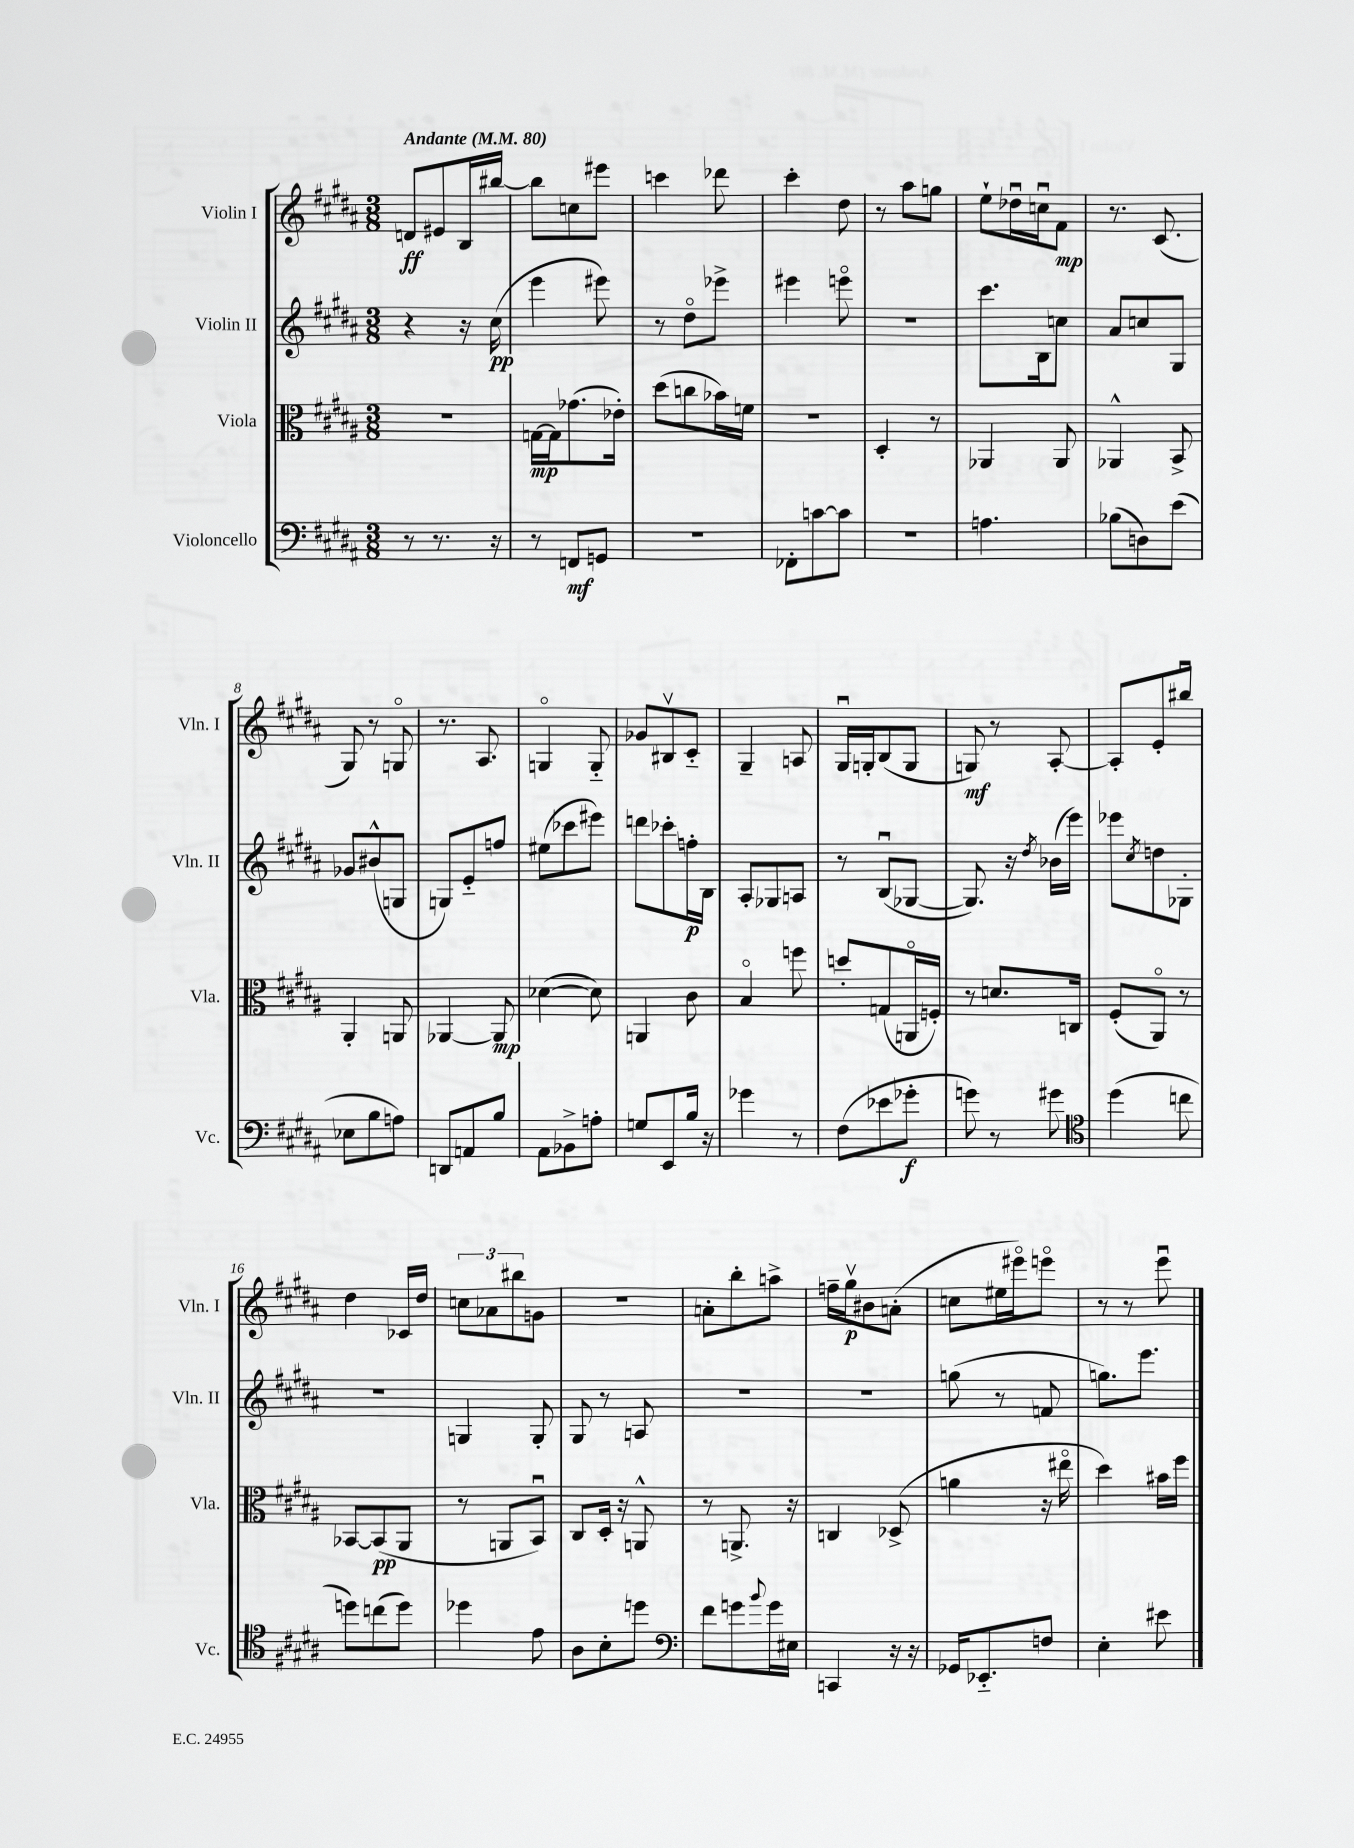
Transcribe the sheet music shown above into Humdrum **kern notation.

**kern	**kern	**kern	**kern
*staff4	*staff3	*staff2	*staff1
*clefF4	*clefC3	*clefG2	*clefG2
*k[f#c#g#d#a#]	*k[f#c#g#d#a#]	*k[f#c#g#d#a#]	*k[f#c#g#d#a#]
*M3/8	*M3/8	*M3/8	*M3/8
*MM80	*MM80	*MM80	*MM80
8r	4.r	4r	8d/L
8.r	.	.	8e#/
.	.	16r	16B/L
16r	.	(16cc#\	[16bb#/JJ
=	=	=	=
8r	[16G\LL	4eee\	8bb#\]L
.	16G\]J	.	.
8FF/L	(8.g-\	.	8cc\
8GG/J	.	8eee#\)	8eee#\J
.	16e-'\Jk)	.	.
=	=	=	=
4.r	(8dd#\L	8r	4ccc\
.	8cc\	8dd#o\L	.
.	16b-\L)	8eee-^\J	8ddd-\
.	16f\JJ	.	.
=	=	=	=
8FF-'\L	4.r	4eee#\	4ccc#'\
[8c\	.	.	.
8c\]J	.	8eeeo\	8dd#\
=	=	=	=
4.r	4D#'/	4.r	8r
.	.	.	8aa#\L
.	8r	.	8gg\J
=	=	=	=
4.A\	4AA-/	8.ccc#\L	8ee`\L
.	.	.	16dd-u\L
.	.	16B\k	16ccu\J
.	8AA-/	8cc\J	8f#\J
=	=	=	=
(8B-\L	4AA-^^/	8a#/L	8.r
8D\)	.	8cc/	.
.	.	.	(8.c#/
(8e\J	8BB^/	8G#/J	.
=	=	=	=
8E-\L	4AA#'/	8g-/L	8G#/)
8B\	.	(8b#^^/	8r
8A\J)	8AA/	8G/J	8Go/
=	=	=	=
8DD/L	[4AA-/	8G/L)	8.r
8AA/	.	8e'~/	.
.	.	.	8.A#/
8B/J	8AA-/]	8ff/J	.
=	=	=	=
8AA#\L	([4d-\	(8ee#\L	4Go/
8BB-^\	.	8ccc-\	.
8A'\J	8d-\])	8eee#\J)	8G'~/
=	=	=	=
8G/L	4AA/	8ddd\L	8g-/L
8EE/	.	8ccc-'\	8B#v/
16B/Jk	8c#\	16ff'\L	8c#'~/J
16r	.	16B\JJ	.
=	=	=	=
4g-\	4Bo/	8A#'/L	4G#~/
.	.	8G-/	.
8r	8ff\	8A/J	8A/
=	=	=	=
(8F#\L	8dd'/L	8r	16G#u/LL
.	.	.	16G'/J
8e-\	(8G/	(8Bu/L	(8B/
8g-'\J	16AAo/L	[8G-/J	8G/J
.	16F'/JJ)	.	.
=	=	=	=
8g\)	8r	8.G-/])	8G/)
8r	8.d/L	.	8r
.	.	16r	.
.	.	8qdd#/	.
8g#\	.	(16b-\LL	[8A#'/
.	16C/Jk	16eee\JJ)	.
=	=	=	=
*clefC4	*	*	*
(4dd#\	(8F#'/L	8eee-\L	8A#'/]L
.	.	8qcc#/	.
.	8AA#o/J)	8dd\	8e'/
8cc\	8r	8G-'\J	8bb#u/J
=	=	=	=
8dd\L)	[8BB-/L	4.r	4dd#\
(8cc\	(8BB-/]	.	.
8dd\J)	8AA#/J	.	16c-/LL
.	.	.	16dd#/JJ
=	=	=	=
4dd-\	8r	4G/	12cc\L
.	.	.	12a-\
.	8AA/L	.	.
.	.	.	12bb#\
8e\	8BBu/J)	8G'/	8g\J
=	=	=	=
8A#\L	8C#/L	8G#/	4.r
8B'\	16D#'/Jk	8r	.
.	16r	.	.
8dd\J	8AA^^/	8A/	.
=	=	=	=
*clefF4	*	*	*
8f#\L	8r	4.r	8a'\L
8g\	8.AA^/	.	8bb'\
8qqb/	.	.	.
16g\L	.	.	8aa^\J
16E#\JJ	16r	.	.
=	=	=	=
4CC/	4C/	4.r	16ff~\LL
.	.	.	16gg#v\J
.	.	.	8b#\
16r	(8D-^/	.	(8a'\J
16r	.	.	.
=	=	=	=
16GG-/LK	4a\	(8gg\	8cc\L
8.EE-'~/	.	.	.
.	.	8r	16ee#\L
.	.	.	16eee#o\J)
8F/J	16r	8f/	8eeeo\J
.	16ee#o\	.	.
=	=	=	=
4E'\	4dd#\)	8.gg\L)	8r
.	.	.	8r
.	.	8.eee\J	.
8e#\	16b#\LL	.	8eeeu\
.	16ff#\JJ	.	.
==	==	==	==
*-	*-	*-	*-
